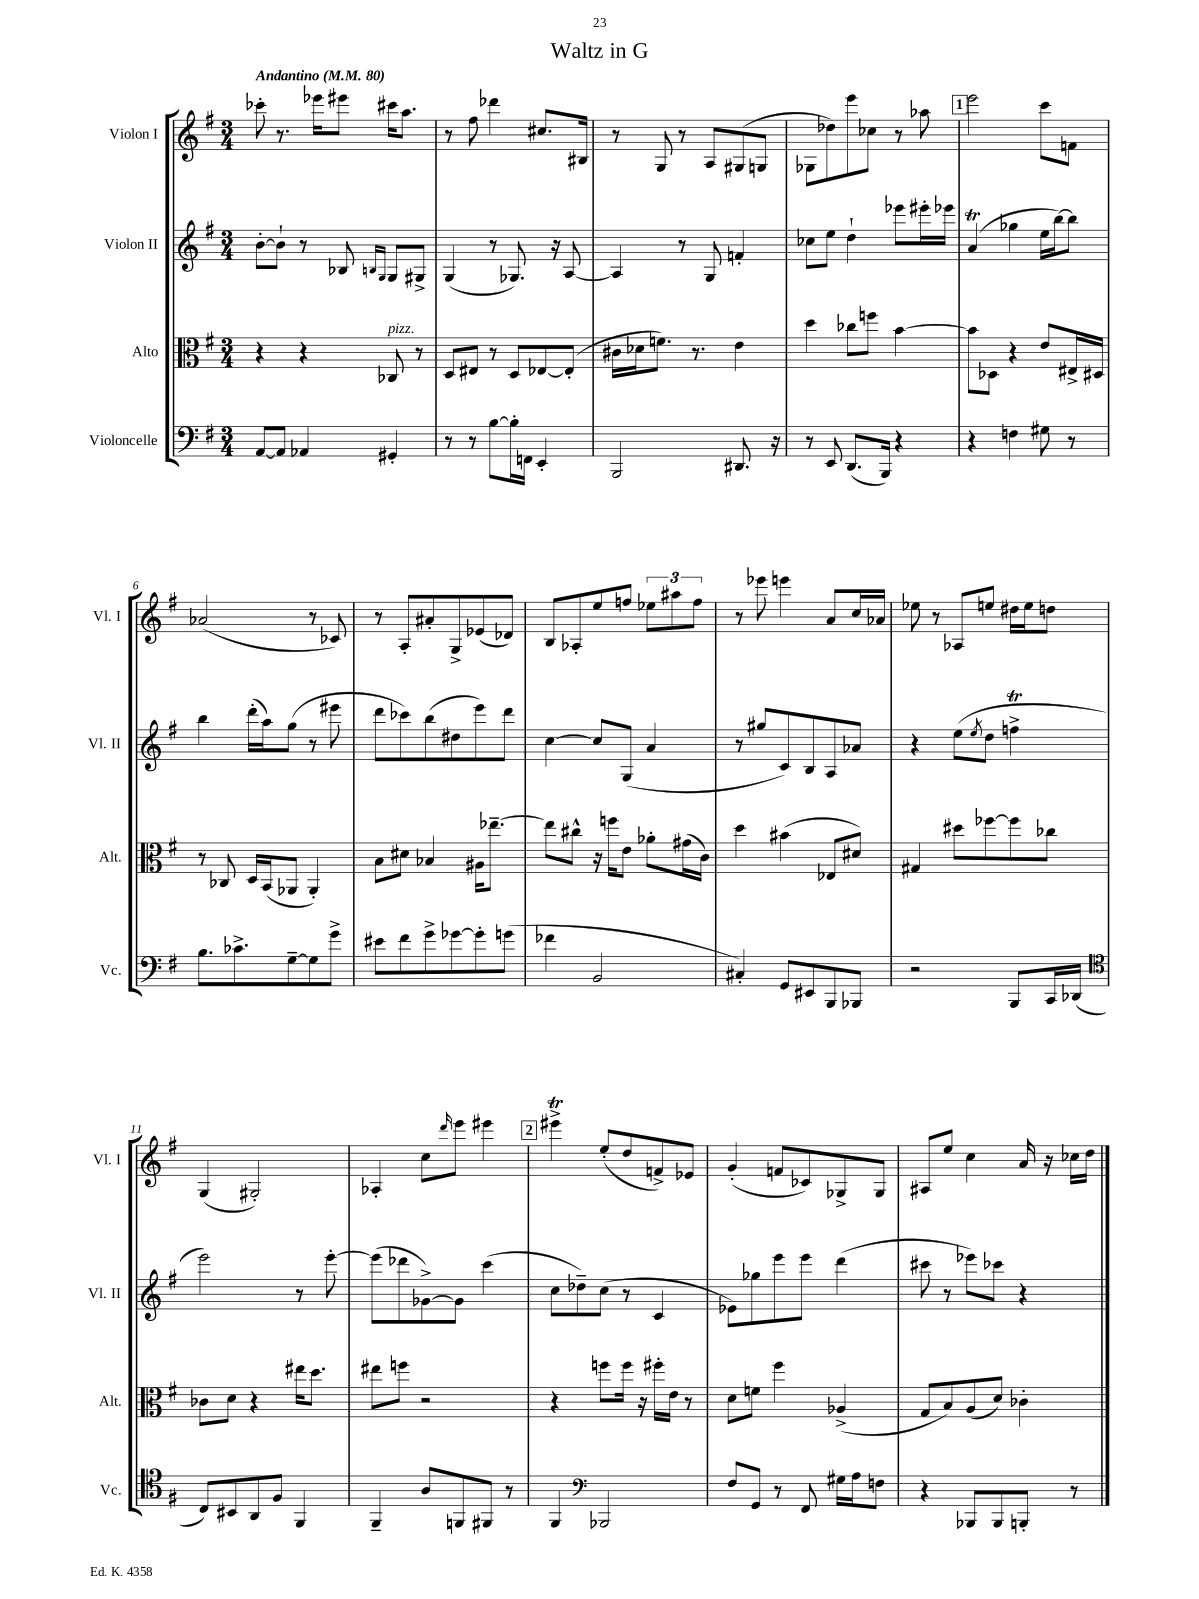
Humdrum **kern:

**kern	**kern	**kern	**kern
*part4	*part3	*part2	*part1
*staff4	*staff3	*staff2	*staff1
*I"Violoncelle	*I"Alto	*I"Violon II	*I"Violon I
*I'Vc.	*I'Alt.	*I'Vl. II	*I'Vl. I
*clefF4	*clefC3	*clefG2	*clefG2
*k[f#]	*k[f#]	*k[f#]	*k[f#]
*M3/4	*M3/4	*M3/4	*M3/4
*MM80	*MM80	*MM80	*MM80
=1	=1	=1	=1
!	!	!	!LO:TX:a:B:t=Andantino
[8AA/L	4r	[8b'\L	8ccc-X'\
8AA/J]	.	8b`\J]	8.r
4AA-X/	4r	8r	.
.	.	.	16eee-X\KL
.	.	8B-X/	8eee#X\J
.	.	16qqBn/LL	.
.	.	16qqG/JJ	.
!	!LO:TX:a:i:t=pizz.	!	!
4GG#X'/	8C-X/	8G/L	16ccc#X\KL
.	.	.	8.aa\J
.	8r	8G#X^/J	.
=2	=2	=2	=2
8r	8D/L	(4G/	8r
8r	8E#X/J	.	8ff#\
[8B\L	8r	8r	4ddd-X\
16B'\L]	8D/L	8.G-X/)	.
16FFn\JJ	.	.	.
4EE'/	[8E-X/	.	8.cc#X/L
.	.	16r	.
.	(8E-'/J]	[8A/	.
.	.	.	16B#X/Jk
=3	=3	=3	=3
2BBB/	16c#X\LL	4A/]	8r
.	16d-X\J	.	.
.	8.fn\J)	.	8G/
.	.	8r	8r
.	8.r	.	.
.	.	8G/	8A/L
8.DD#X/	4e\	4fn'/	(8G#X/
.	.	.	8Gn/J
16r	.	.	.
=4	=4	=4	=4
8r	4dd\	8cc-X\L	8G-X\L
8EE/	.	8ee\J	8dd-X\)
(8.DD/L	8cc-X\L	4dd`\	8eee\
.	8ffn\J	.	8cc-X\J
16BBB/Jk)	.	.	.
4r	[4b\	8eee-X\L	8r
.	.	16eee#X'\L	8aa-X\
.	.	16eee-X\JJ	.
!!LO:REH:place=s1:t=1
=5	=5	=5	=5
4r	8b\L]	(4aT/	2eee\
.	8D-X\J	.	.
4Fn\	4r	4gg-X\	.
8G#X\	8e/L	16ee\LL	8ccc\L
.	.	[16bb\J)	.
8r	16E#X^/L	8bb\J]	8fn\J
.	16D#X/JJ	.	.
!!LO:LB:g=z
=6	=6	=6	=6
8.B\L	8r	4bb\	(2a-X/
.	8C-X/	.	.
8.c-X^\	.	.	.
.	16D/LL	(16ddd'\LL	.
.	(16BB/J	16aa\J)	.
[8G~\	8AA-X/J	(8gg\J	.
8G\]	4AA-'/)	8r	8r
8g^\J	.	8eee#X\	8c-X/)
=7	=7	=7	=7
8e#X\L	8B\L	8ddd\L	8r
8f#\	8d#X\J	8ccc-X\)	8A'/L
8g^\	4B-X/	(8bb\	8a#X'/
[8g-X\	.	8dd#X\	8G^/
8g-'\]	16A#X\KL	8eee\)	(8e-X/
.	[8.ee-X~\J	.	.
(8gn\J	.	8ddd\J	8d-X/J)
=8	=8	=8	=8
4f-X\	8ee-\L]	[4cc\	8B/L
.	8cc#X^^\J	.	8A-X'/
2BB/	16r	8cc/L]	8ee/
.	16ffn\KL	.	.
.	8e\J	(8G/J	8ffn/J
.	8a-X'\L	4a/	12ee-X\L
.	.	.	12aa#X\
.	(16g#X\L	.	.
.	.	.	12ff\J
.	16c\JJ)	.	.
=9	=9	=9	=9
4C#X'/)	4dd\	8r	8r
.	.	8gg#X/L	8eee-X\
8GG/L	(4b#X\	8c/)	4eeen\
8EE#X/	.	8B/	.
8BBB/	8E-X/L	8A/	8a/L
8BBB-X/J	8d#X/J)	8a-X/J	16cc/L
.	.	.	16a-X/JJ
=10	=10	=10	=10
2r	4G#X/	4r	8ee-X\
.	.	.	8r
.	8dd#X\L	(8ee\L	8A-X/L
.	.	8qee/	.
.	[8ff-X\	8dd\J	8een/J
8BBB/L	8ff-\]	4ffnT^\	16dd#X\LL
.	.	.	16ee\J
16CC/L	8cc-X\J	.	8ddn\J
(16DD-X/JJ	.	.	.
!!LO:LB:g=z
=11	=11	=11	=11
*clefC4	*	*	*
8C/L)	8c-X\L	2eee\)	(4G/
8BB#X/	8d\J	.	.
8AA/	4r	.	2G#X'/)
8F#/J	.	.	.
4FF#/	16ee#X\KL	8r	.
.	8.dd\J	.	.
.	.	[8eee'\	.
=12	=12	=12	=12
4FF#~/	8ee#X\L	(8eee\L]	4A-X'/
.	8ffn\J	8ddd-X\	.
8A/L	2r	[8g-X^\)	8cc\L
.	.	.	16qqddd/
8FFn/	.	8g-\J]	8eee\J
8FF#X/J	.	(4ccc\	4eee#X\
8r	.	.	.
!!LO:REH:place=s1:t=2
=13	=13	=13	=13
4FF#/	4r	8cc\L	4eee#Xt^\
.	.	8dd-X~\)	.
*clefF4	*	*	*
2BBB-X/	8ffn\L	(8cc\J	(8ee'/L
.	16ff\Jk	8r	8dd/
.	16r	.	.
.	16ff#X'\LL	4c/	8fn^/)
.	16e\JJ	.	.
.	8r	.	8e-X/J
=14	=14	=14	=14
8F#/L	8d\L	8e-X\L)	(4g'/
8GG/J	8fn\J	8gg-X\	.
8r	4ff#\	8eee\	8fn/L
8FF#/	.	8eee\J	8c-X/)
16G#X\LL	(4A-X^/	(4ddd\	8G-X^/
16A\J	.	.	.
8Fn\J	.	.	8G-/J
=15	=15	=15	=15
4r	8G/L	8ccc#X\	8A#X/L
.	8B/)	8r	8ee/J
8BBB-X/L	(8A/	8eee-X\L)	4cc\
8BBB-/	8d/J)	8ccc-X\J	.
8BBBn'/J	4c-X'\	4r	16a/
.	.	.	16r
8r	.	.	16cc-X\LL
.	.	.	16dd\JJ
==	==	==	==
*-	*-	*-	*-
